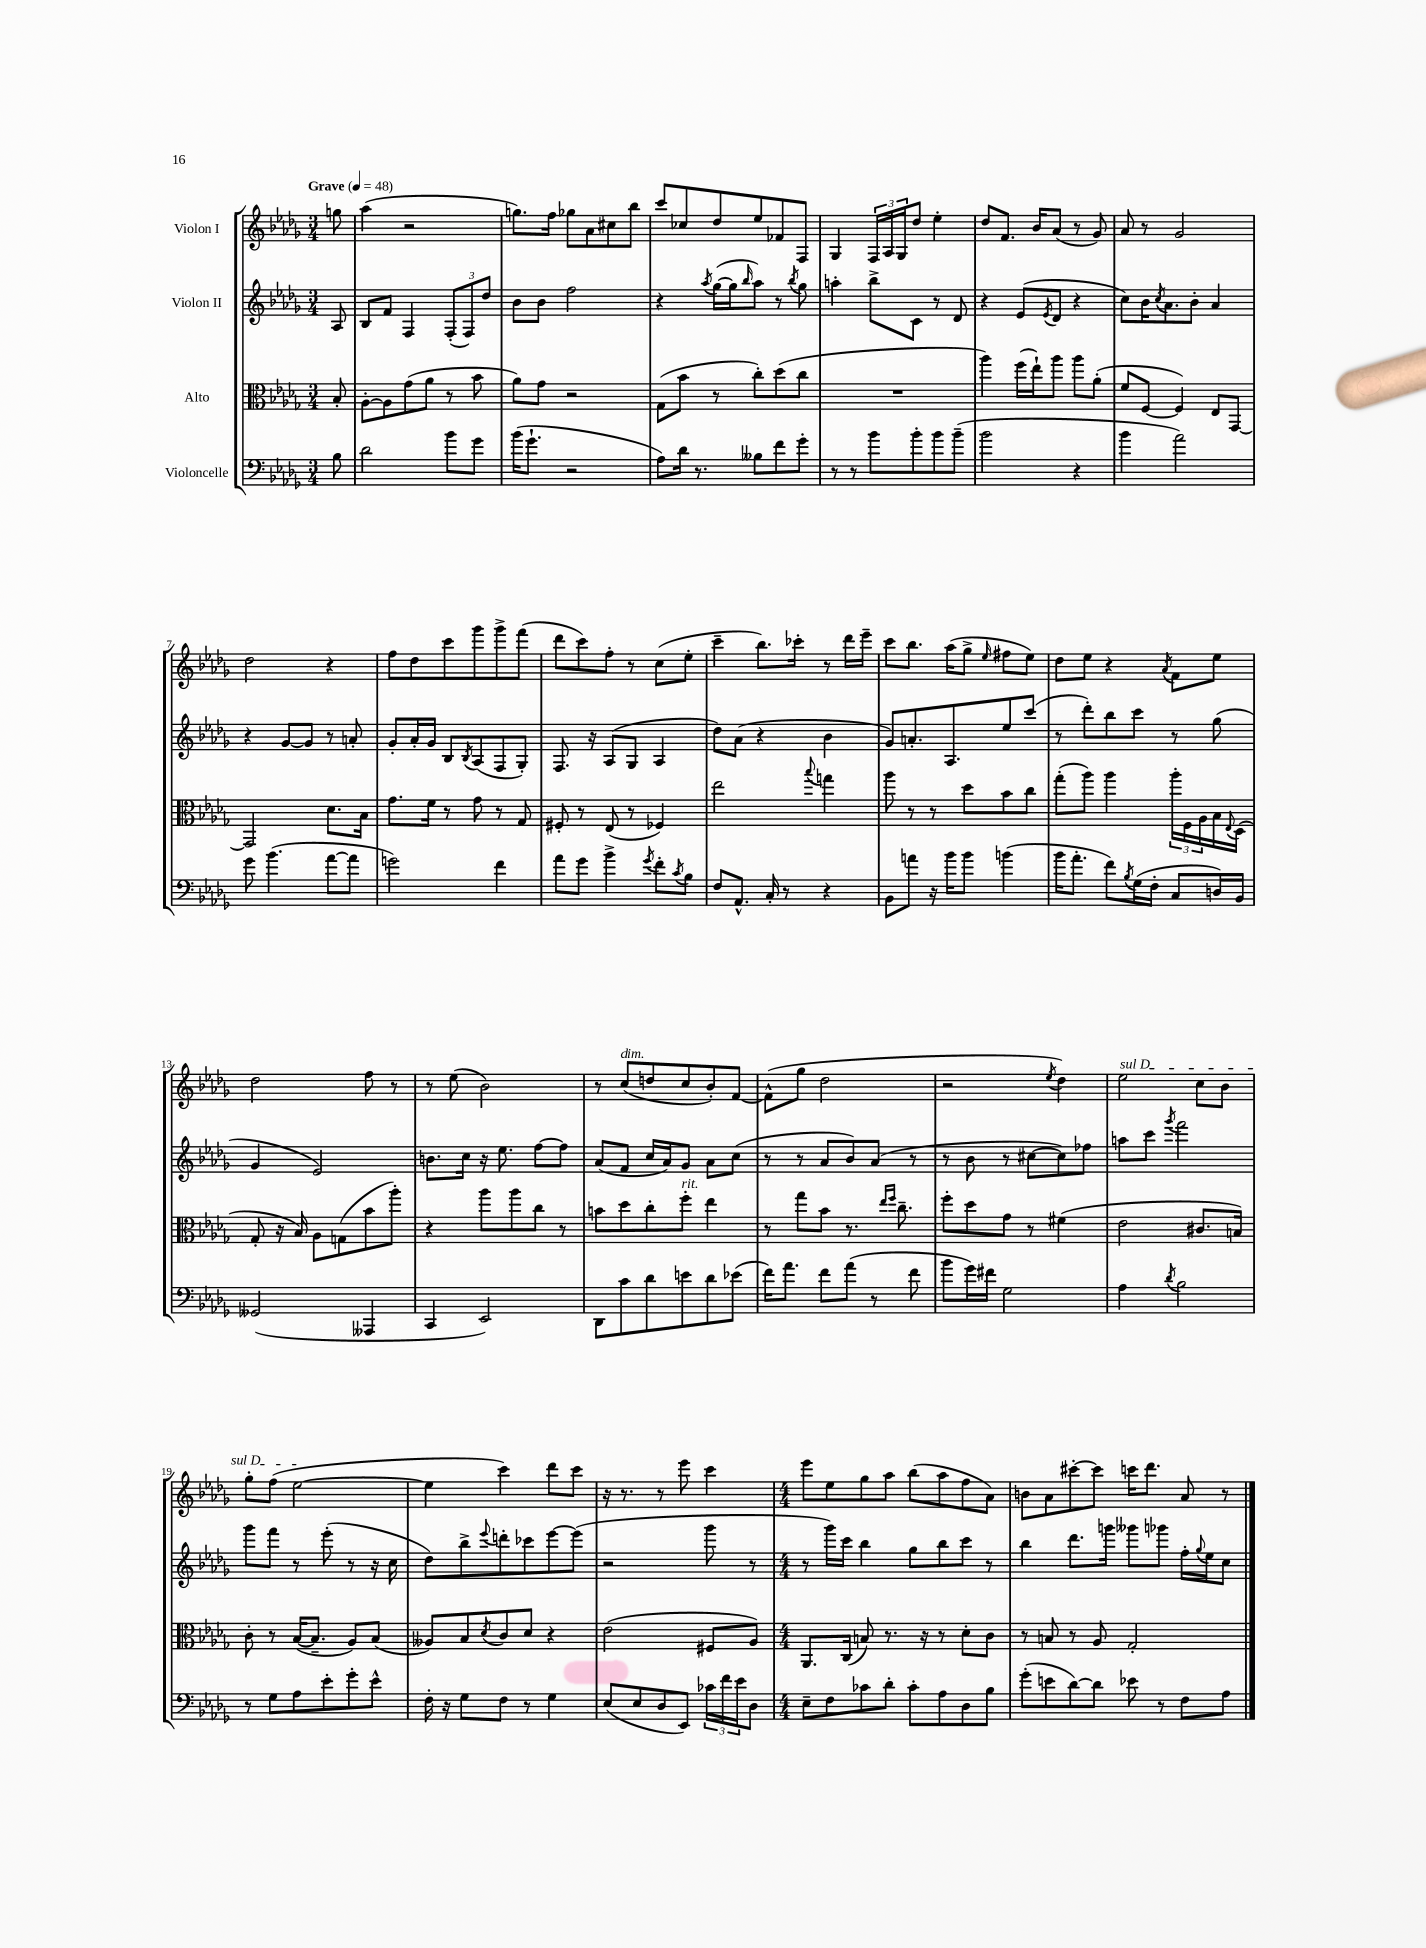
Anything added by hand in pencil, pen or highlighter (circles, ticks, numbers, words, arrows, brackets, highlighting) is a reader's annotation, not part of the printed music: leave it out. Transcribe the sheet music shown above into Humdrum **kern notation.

**kern	**kern	**kern	**kern
*staff4	*staff3	*staff2	*staff1
*clefF4	*clefC3	*clefG2	*clefG2
*k[b-e-a-d-g-]	*k[b-e-a-d-g-]	*k[b-e-a-d-g-]	*k[b-e-a-d-g-]
*M3/4	*M3/4	*M3/4	*M3/4
*MM48	*MM48	*MM48	*MM48
8B-\	8B-'/	8A-/	8gg\
=	=	=	=
2d-\	[8A-'\L	8B-/L	(4aa-\
.	8A-\]	8f/J	.
.	(8g-\	4F/	2r
.	8a-\J	.	.
8b-\L	8r	(12F'/L	.
.	.	12F/)	.
8g-\J	8b-\	.	.
.	.	12dd-/J	.
=	=	=	=
(16b-\LK	8a-\L)	8b-\L	8.gg\L)
8.g-`\J	.	.	.
.	8g-\J	8b-\J	.
.	.	.	16ff\Jk
2r	2r	2ff\	8gg-\L
.	.	.	8a-\
.	.	.	8cc#\
.	.	.	8bb-\J
=	=	=	=
8A-\L)	(8G-\L	4r	8ccc/L
16d-\Jk	8b-\J	.	8cc-/
8.r	.	.	.
.	.	8qaa-/	.
.	8r	([16gg-\LL	8dd-/
.	.	16gg-\]J	.
.	.	16qqbb-/	.
8B--\L	8cc'\L)	8aa-\J)	8ee-/
8f\	(8dd-\	8r	8f-/
.	.	8qbb-/	.
8g-'\J	8cc\J	8gg-\	8F/J
=	=	=	=
8r	2.r	4aa'\	4G-/
8r	.	.	.
8b-\L	.	8bb-^\L	24F/LL
.	.	.	24A-/
.	.	.	24G-/J
8b-'\	.	8c\J	8dd-/J
8b-\	.	8r	4ee-'\
(8b-~\J	.	8d-/	.
=	=	=	=
2b-\	4aa-\)	4r	8dd-/L
.	.	.	8.f/J
.	(16ff\LL	(8e-/L	.
.	16ee-`\J)	.	16b-/LK
.	.	8qe-/	.
.	8aa-\J	8d-/J	(8a-/J
4r	8aa-\L	4r	8r
.	(8a-'\J	.	8g-/)
=	=	=	=
4b-\	8f/L	8cc\L)	8a-/
.	[8F/J	16b-\K	8r
.	.	8qcc/	.
.	.	8.a-\	.
2a-\)	4F/])	.	2g-/
.	.	8b-'\J	.
.	8E-/L	4a-/	.
.	[8GG-/J	.	.
=	=	=	=
8g-\	2GG-/]	4r	2dd-\
(4.b-\	.	.	.
.	.	[8g-/L	.
.	.	8g-/]J	.
[8a-\L	8.d-\L	8r	4r
8a-\]J	.	8a'/	.
.	16B-\Jk	.	.
=	=	=	=
2g\)	8.g-\L	8g-'/L	8ff\L
.	.	16a-'/L	8dd-\
.	16f\Jk	16g-/JJ	.
.	8r	8B-/L	8ccc\
.	.	8qB-/	.
.	8g-\	(8A-/	8ggg-\
4f\	8r	8F/	8ggg-^\
.	8G-/	8G-'/J)	(8fff\J
=	=	=	=
8a-\L	8F#'/	8.F/	8ddd-\L
8g-\J	8r	.	8ccc\)
.	.	16r	.
4b-^\	(8E-/	(8A-/L	8ff'\J
.	8r	8G-/J	8r
8qg-/	.	.	.
8f'\L	4F-/)	4A-/	(8cc\L
8qc/	.	.	.
8B-\J	.	.	8ee-'\J
=	=	=	=
8F/L	2ee-\	8dd-\L)	4ccc~\
8.AA-^^/J	.	(8a-\J	.
.	.	4r	8.bb-\L)
16C'/	.	.	.
8r	.	.	.
.	.	.	16ccc-'\Jk
.	8qqbb-/	.	.
4r	4gg\	4b-\	8r
.	.	.	16ddd-\LL
.	.	.	16eee-~\JJ
=	=	=	=
8BB-\L	8aa-\	8g-/L)	8ccc\L
8a\J	8r	8.a'/	8.bb-\J
16r	8r	.	.
16b-\LK	.	8.A-/	(16aa-\LK
8b-\J	8dd-\L	.	8gg-^\J
.	.	.	16qqee-/
(4b\	8b-\	8ee-/	8ff#\L
.	8cc\J	(8ccc/J	8ee-\J)
=	=	=	=
16b-\LK	(8gg-'\L	8r	8dd-\L
8.a-'\J	.	.	.
.	8aa-\J)	8ddd-'\L)	8ee-\J
8f\L)	4aa-\	8bb-\	4r
8qB-/	.	.	.
(16G-\L	.	8ccc\J	.
16F'\JJ	.	.	.
.	.	.	8qa-/
8C/L	24aa-'\LL	8r	8f\L
.	24F\	.	.
.	24A-\	.	.
16D/L)	16B-\	(8gg-\	8ee-\J
.	8qqE-/	.	.
16BB-/JJ	(16D-\JJ	.	.
=	=	=	=
(2GG--/	8G-'/	4g-/	2dd-\
.	16r	.	.
.	16B-/)	.	.
.	8A-\L	2e-/)	.
.	(8G\	.	.
4AAA--/	8b-\	.	8ff\
.	8aa-'\J)	.	8r
=	=	=	=
4CC/	4r	8.b\L	8r
.	.	.	(8ee-\
.	.	16cc\Jk	.
2EE-/)	8aa-\L	16r	2b-\)
.	.	8.ee-\	.
.	8aa-\	.	.
.	8cc\J	[8ff\L	.
.	8r	8ff\]J	.
=	=	=	=
8DD-\L	8b\L	(8a-/L	8r
8c\	8dd-\	8f/J	(8cc/L
8d-\	8cc'\	16cc/LL	8dd/
.	.	16a-/J)	.
8e\	8ff'\J	8g-/J	8cc/
8d-\	4ee-\	8a-\L	8b-'/)
(8e-\J	.	(8cc\J	[8f/J
=	=	=	=
16f\LK)	8r	8r	(8f^^\]L
8.a-\J	.	.	.
.	8gg-\L	8r	8gg-\J
8f\L	8b-\J	8a-/L	2dd-\
(8a-\J	8.r	8b-/)	.
8r	.	(8a-/J	.
.	16qqee-/LL	.	.
.	16qqff/JJ	.	.
.	8.cc~\	.	.
8f\	.	8r	.
=	=	=	=
8b-\L	8ff'\L	8r	2r
16g-\L)	8dd-\	8b-\	.
16f#\JJ	.	.	.
2G-\	8g-\J	8r	.
.	8r	[8cc#\L	.
.	.	.	8qee-/
.	(4f#\	8cc#\])	4dd-\)
.	.	8ff-\J	.
=	=	=	=
4A-\	2e-\	8aa\L	2ee-\
.	.	8ccc\J	.
8qd-/	.	8qggg-/	.
2B-\	.	2fff\	.
.	8.c#/L	.	8cc\L
.	.	.	8b-\J
.	16B/Jk)	.	.
=	=	=	=
8r	8c'\	8ggg-\L	8gg-'\L
8G-\L	8r	8fff\J	(8ff\J
8A-\	([16B-/LK	8r	[2ee-\
.	8.B-~/]J	.	.
8e-'\	.	(8eee-'\	.
8g-'\	8A-/L)	8r	.
8e-^^\J	(8B-/J	16r	.
.	.	16cc\	.
=	=	=	=
16F'\	8A--/L)	8dd-\L)	4ee-\]
16r	.	.	.
8G-\L	8B-/	8bb-^\	.
.	8qd-/	8qqeee-/	.
8F\J	8c/	8ddd'\	4ccc\)
8r	8d-/J	8ccc-\	.
4G-\	4r	[8eee-\	8ddd-\L
.	.	(8eee-\]J	8ccc\J
=	=	=	=
(8E-/L	(2e-\	2r	16r
.	.	.	8.r
8E-/	.	.	.
8D-/	.	.	8r
8EE-/J)	.	.	8eee-\
24c-\LL	8F#/L	8ggg-\	4ccc\
24f\	.	.	.
24e-\J	.	.	.
8D-\J	8A-/J)	8r	.
=	=	=	=
*M4/4	*M4/4	*M4/4	*M4/4
8E-~\L	8.AA-/L	8r	8eee-\L
8F\	.	16ggg-\LL)	8ee-\
.	(16C/Jk	16ccc\JJ	.
8c-\	8B/)	4bb-\	8gg-\
8d-'\J	8.r	.	8aa-\J
8c-'\L	.	8gg-\L	(8bb-\L
.	16r	.	.
8A-\	8r	8bb-\	8aa-\
8D-\	8d-'\L	8ccc\J	8ff\
8B-\J	8c\J	8r	8a-\J)
=	=	=	=
(8g-'\L	8r	4bb-\	8b\L
8e\	8B/	.	8a-\
[8d-\)	8r	8.ddd-\L	[8ccc#'\
8d-\]J	8A-/	.	8ccc#\]J
.	.	16ggg\Jk	.
8e-\	2G-'/	8ggg--\L	16ccc\LK
.	.	.	8.ddd-\J
8r	.	8ggg-\J	.
8F\L	.	16ff'\LL	8a-/
.	.	8qqgg-/	.
.	.	16ee-\J	.
8A-\J	.	8cc\J	8r
==	==	==	==
*-	*-	*-	*-
